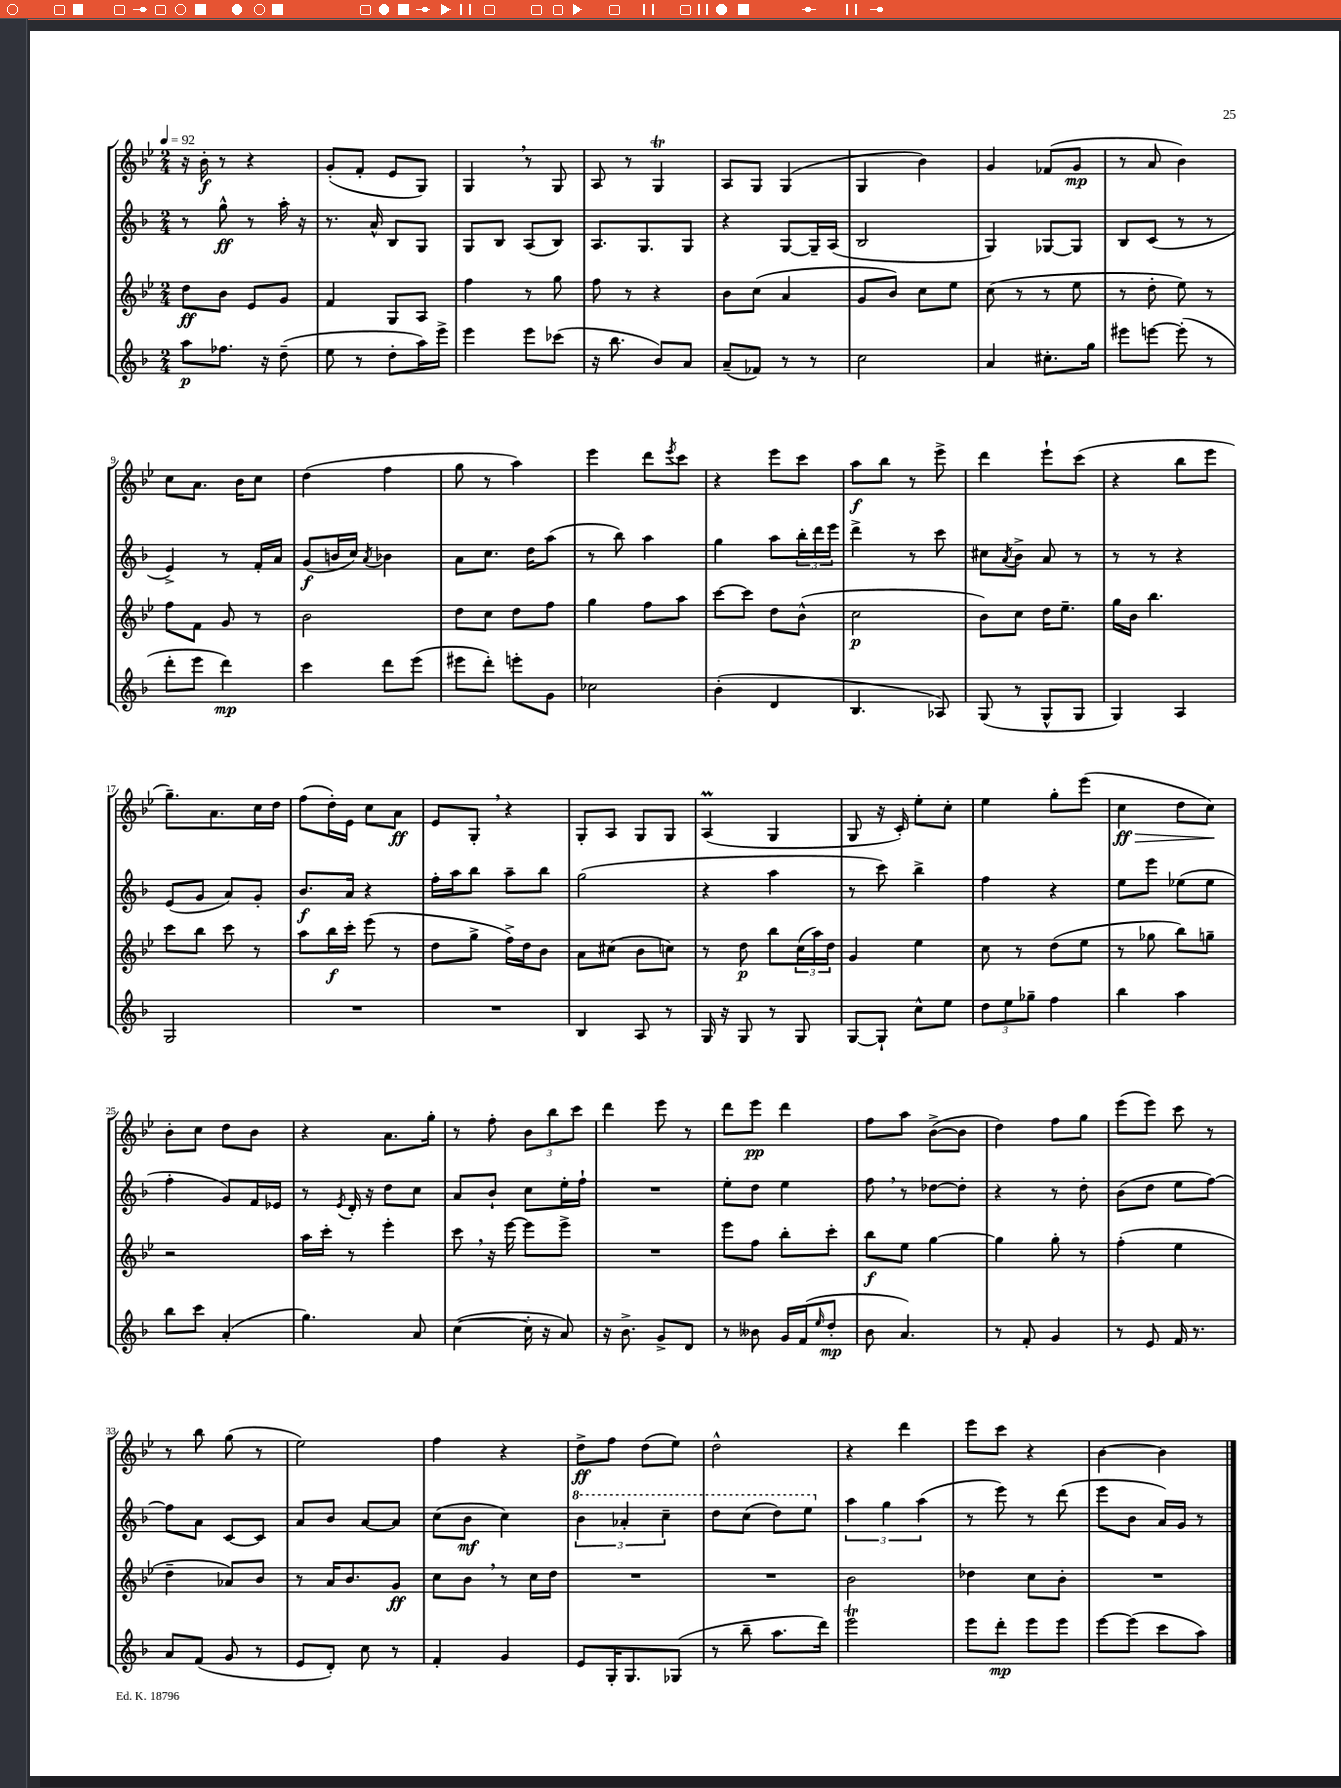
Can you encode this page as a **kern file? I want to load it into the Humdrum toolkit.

**kern	**dynam	**kern	**dynam	**kern	**dynam	**kern	**dynam
*part4	*part4	*part3	*part3	*part2	*part2	*part1	*part1
*staff4	*staff4	*staff3	*staff3	*staff2	*staff2	*staff1	*staff1
*clefG2	*	*clefG2	*	*clefG2	*	*clefG2	*
*k[b-]	*	*k[b-e-]	*	*k[b-]	*	*k[b-e-]	*
*M2/4	*	*M2/4	*	*M2/4	*	*M2/4	*
*MM92	*	*MM92	*	*MM92	*	*MM92	*
=1	=1	=1	=1	=1	=1	=1	=1
8aa\L	p	8dd\L	ff	8r	.	16r	.
.	.	.	.	.	.	16b-'\	f
8.ff-X\J	.	8b-\J	.	8gg^^\	ff	8r	.
.	.	8e-/L	.	8r	.	4r	.
16r	.	.	.	.	.	.	.
(8dd~\	.	8g/J	.	16aa'\	.	.	.
.	.	.	.	16r	.	.	.
=2	=2	=2	=2	=2	=2	=2	=2
8ee\	.	4f/	.	8.r	.	(8g'/L	.
8r	.	.	.	.	.	8f'/J	.
.	.	.	.	16a^^/	.	.	.
8dd'\L	.	8G/L	.	8B-/L	.	8e-/L	.
16aa\L)	.	8A/J	.	8G/J	.	8G/J)	.
16eee^\JJ	.	.	.	.	.	.	.
=3	=3	=3	=3	=3	=3	=3	=3
4eee\	.	4ff\	.	8G/L	.	4G,/	.
.	.	.	.	8B-/J	.	.	.
8eee\L	.	8r	.	(8A/L	.	8r	.
(8ccc-X\J	.	8gg\	.	8B-/J)	.	8G/	.
=4	=4	=4	=4	=4	=4	=4	=4
16r	.	8ff\	.	8.A/L	.	8A/	.
8.bb-\	.	.	.	.	.	.	.
.	.	8r	.	.	.	8r	.
.	.	.	.	8.G/	.	.	.
8b-/L)	.	4r	.	.	.	4GT/	.
8a/J	.	.	.	8G/J	.	.	.
=5	=5	=5	=5	=5	=5	=5	=5
(8a~/L	.	8b-\L	.	4r	.	8A/L	.
8f-X/J)	.	(8cc\J	.	.	.	8G/J	.
8r	.	4a/	.	[8G/L	.	(4G/	.
8r	.	.	.	16G~/L]	.	.	.
.	.	.	.	(16A/JJ	.	.	.
=6	=6	=6	=6	=6	=6	=6	=6
2cc\	.	8g/L	.	2B-/	.	4G/	.
.	.	8b-/J)	.	.	.	.	.
.	.	8cc\L	.	.	.	4b-\)	.
.	.	8ee-\J	.	.	.	.	.
=7	=7	=7	=7	=7	=7	=7	=7
4a/	.	(8cc\	.	4G/)	.	4g/	.
.	.	8r	.	.	.	.	.
8.cc#X'\L	.	8r	.	[8G-X/L	.	(8f-X/L	.
.	.	8ee-\	.	8G-/J]	.	8g/J	mp
16gg\Jk	.	.	.	.	.	.	.
=8	=8	=8	=8	=8	=8	=8	=8
8eee#X\L	.	8r	.	8B-/L	.	8r	.
[8eeen\J	.	8dd'\	.	(8c/J	.	8a/	.
(8eee'\]	.	8ee-\)	.	8r	.	4b-\)	.
8r	.	8r	.	8r	.	.	.
!!LO:LB:g=z
=9	=9	=9	=9	=9	=9	=9	=9
8ddd'\L	.	8ff\L	.	4e^/)	.	8cc\L	.
8eee\J	.	8f\J	.	.	.	8.a\J	.
4ddd\)	mp	8g/	.	8r	.	.	.
.	.	.	.	.	.	16b-\KL	.
.	.	8r	.	16f'/LL	.	8cc\J	.
.	.	.	.	16a/JJ	.	.	.
=10	=10	=10	=10	=10	=10	=10	=10
4ccc\	.	2b-\	.	(8g/L	f	(4dd\	.
.	.	.	.	16bn/L	.	.	.
.	.	.	.	16cc/JJ)	.	.	.
.	.	.	.	8qa/	.	.	.
8ddd\L	.	.	.	4b-X\	.	4ff\	.
(8eee\J	.	.	.	.	.	.	.
=11	=11	=11	=11	=11	=11	=11	=11
8eee#X\L	.	8dd\L	.	8a\L	.	8gg\	.
8ddd'\J)	.	8cc\J	.	8.cc\J	.	8r	.
8eeen'\L	.	8dd\L	.	.	.	4aa\)	.
.	.	.	.	16dd\KL	.	.	.
8g\J	.	8ff\J	.	(8aa\J	.	.	.
=12	=12	=12	=12	=12	=12	=12	=12
2cc-X\	.	4gg\	.	8r	.	4eee-\	.
.	.	.	.	8bb-\)	.	.	.
.	.	8ff\L	.	4aa\	.	8ddd\L	.
.	.	.	.	.	.	8qeee-/	.
.	.	8aa\J	.	.	.	8ccc\J	.
=13	=13	=13	=13	=13	=13	=13	=13
(4b-'\	.	[8ccc\L	.	4gg\	.	4r	.
.	.	8ccc\J]	.	.	.	.	.
4d/	.	8dd\L	.	8aa\L	.	8eee-\L	.
.	.	(8b-^^\J	.	24bb-'\L	.	8ccc\J	.
.	.	.	.	24ddd\	.	.	.
.	.	.	.	24eee\JJ	.	.	.
=14	=14	=14	=14	=14	=14	=14	=14
4.B-/	.	2cc\	p	4ddd^\	.	8aa\L	f
.	.	.	.	.	.	8bb-\J	.
.	.	.	.	8r	.	8r	.
8A-X/)	.	.	.	8ccc\	.	8eee-^\	.
=15	=15	=15	=15	=15	=15	=15	=15
(8G/	.	8b-\L)	.	8cc#X\L	.	4ddd\	.
.	.	.	.	8qa/	.	.	.
8r	.	8cc\J	.	8b-^\J	.	.	.
8G^^/L	.	16dd\KL	.	8a/	.	8eee-`\L	.
.	.	8.ee-~\J	.	.	.	.	.
8G/J	.	.	.	8r	.	(8ccc\J	.
=16	=16	=16	=16	=16	=16	=16	=16
4G/)	.	16gg\LL	.	8r	.	4r	.
.	.	16b-\JJ	.	.	.	.	.
.	.	4.bb-\	.	8r	.	.	.
4A/	.	.	.	4r	.	8bb-\L	.
.	.	.	.	.	.	8eee-\J	.
!!LO:LB:g=z
=17	=17	=17	=17	=17	=17	=17	=17
2G/	.	8ccc\L	.	(8e/L	.	8.gg~\L)	.
.	.	8bb-\J	.	8g/J	.	.	.
.	.	.	.	.	.	8.a\	.
.	.	8ccc\	.	8a/L)	.	.	.
.	.	8r	.	8g'/J	.	16cc\L	.
.	.	.	.	.	.	16dd\JJ	.
=18	=18	=18	=18	=18	=18	=18	=18
2r	.	8aa\L	.	8.b-/L	f	(8ff\L	.
.	.	16bb-\L	f	.	.	16dd'\L)	.
.	.	16ccc'\JJ	.	16a/Jk	.	16e-\JJ	.
.	.	(8eee-\	.	4r	.	8cc\L	.
.	.	8r	.	.	.	8a\J	ff
=19	=19	=19	=19	=19	=19	=19	=19
2r	.	8dd\L	.	16ff'\LL	.	8e-/L	.
.	.	.	.	16aa\J	.	.	.
.	.	8gg^\J	.	8bb-\J	.	8G',/J	.
.	.	16ff^\LL)	.	8aa~\L	.	4r	.
.	.	16dd\J	.	.	.	.	.
.	.	8b-\J	.	8bb-\J	.	.	.
=20	=20	=20	=20	=20	=20	=20	=20
4B-/	.	8a\L	.	(2gg\	.	8G'/L	.
.	.	(8cc#X\J	.	.	.	8A/J	.
8A/	.	8b-\L	.	.	.	8G/L	.
8r	.	8ccn\J)	.	.	.	8G/J	.
=21	=21	=21	=21	=21	=21	=21	=21
16G/	.	8r	.	4r	.	(4Am/	.
16r	.	.	.	.	.	.	.
8G/	.	8dd\	p	.	.	.	.
8r	.	8bb-\L	.	4aa\	.	4G/	.
8G/	.	(24cc\L	.	.	.	.	.
.	.	24aa\)	.	.	.	.	.
.	.	24dd\JJ	.	.	.	.	.
=22	=22	=22	=22	=22	=22	=22	=22
[8G/L	.	4g/	.	8r	.	8G/	.
8G`/J]	.	.	.	8ccc\)	.	16r	.
.	.	.	.	.	.	16c'/)	.
8cc^^\L	.	4ee-\	.	4bb-^\	.	8ee-'\L	.
8ee\J	.	.	.	.	.	8cc'\J	.
=23	=23	=23	=23	=23	=23	=23	=23
12dd\L	.	8cc\	.	4ff\	.	4ee-\	.
12ee\	.	.	.	.	.	.	.
.	.	8r	.	.	.	.	.
12gg-X~\J	.	.	.	.	.	.	.
4ff\	.	(8dd\L	.	4r	.	8gg'\L	.
.	.	8ee-\J	.	.	.	(8eee-\J	.
=24	=24	=24	=24	=24	=24	=24	=24
!	!	!	!	!	!	!	!LO:HP:b
4bb-\	.	8r	.	8ee\L	.	4cc\	> ff
.	.	8gg-X\	.	8eee\J	.	.	.
4aa\	.	8bb-\L)	.	(8ee-X\L	.	8dd\L	.
.	.	8ggn~\J	.	8ee-\J	.	8cc\J)	.
.	.	.	.	.	.	.	]
!!LO:LB:g=z
=25	=25	=25	=25	=25	=25	=25	=25
8bb-\L	.	2r	.	4ff'\	.	8b-'\L	.
8ccc\J	.	.	.	.	.	8cc\J	.
(4a'/	.	.	.	8g/L)	.	8dd\L	.
.	.	.	.	16f/L	.	8b-\J	.
.	.	.	.	16e-X/JJ	.	.	.
=26	=26	=26	=26	=26	=26	=26	=26
4.gg\)	.	16aa\LL	.	8r	.	4r	.
.	.	16ccc'\JJ	.	.	.	.	.
.	.	.	.	8qe/	.	.	.
.	.	8r	.	16d'/	.	.	.
.	.	.	.	16r	.	.	.
.	.	4eee-'\	.	8dd\L	.	8.a\L	.
8a/	.	.	.	8cc\J	.	.	.
.	.	.	.	.	.	16gg'\Jk	.
=27	=27	=27	=27	=27	=27	=27	=27
([4cc\	.	8ccc,\	.	8a/L	.	8r	.
.	.	16r	.	8b-`/J	.	8ff'\	.
.	.	[16eee-\	.	.	.	.	.
16cc'\]	.	8eee-\L]	.	8cc\L	.	12b-\L	.
16r	.	.	.	.	.	.	.
.	.	.	.	.	.	12bb-\	.
8a/)	.	8eee-^\J	.	16ee'\L	.	.	.
.	.	.	.	.	.	12ccc\J	.
.	.	.	.	16ff`\JJ	.	.	.
=28	=28	=28	=28	=28	=28	=28	=28
16r	.	2r	.	2r	.	4ddd\	.
8.b-^\	.	.	.	.	.	.	.
8g^/L	.	.	.	.	.	8eee-\	.
8d/J	.	.	.	.	.	8r	.
=29	=29	=29	=29	=29	=29	=29	=29
8r	.	8eee-\L	.	8ee'\L	.	8ddd\L	.
8b--X\	.	8ff\J	.	8dd\J	.	8eee-\J	pp
16g/LL	.	8bb-'\L	.	4ee\	.	4ddd\	.
(16f/J	.	.	.	.	.	.	.
16qqee/	.	.	.	.	.	.	.
8dd'/J	mp	8ccc'\J	.	.	.	.	.
=30	=30	=30	=30	=30	=30	=30	=30
8b-\	.	8bb-\L	f	8ff,\	.	8ff\L	.
4.a/)	.	8ee-\J	.	8r	.	8aa\J	.
.	.	[4gg\	.	[8dd-X\L	.	([8b-^\L	.
.	.	.	.	8dd-'\J]	.	8b-\J]	.
=31	=31	=31	=31	=31	=31	=31	=31
8r	.	4gg\]	.	4r	.	4dd\)	.
8f'/	.	.	.	.	.	.	.
4g/	.	8gg'\	.	8r	.	8ff\L	.
.	.	8r	.	8dd'\	.	8gg\J	.
=32	=32	=32	=32	=32	=32	=32	=32
8r	.	(4ff'\	.	(8b-\L	.	(8eee-\L	.
8e/	.	.	.	8dd\J	.	8eee-\J)	.
16f/	.	4ee-\	.	8ee\L	.	8ccc\	.
8.r	.	.	.	.	.	.	.
.	.	.	.	[8ff\J)	.	8r	.
!!LO:LB:g=z
=33	=33	=33	=33	=33	=33	=33	=33
8a/L	.	4dd~\	.	8ff\L]	.	8r	.
(8f/J	.	.	.	8a\J	.	8bb-\	.
8g/	.	8a-X/L)	.	[8c/L	.	(8gg\	.
8r	.	8b-/J	.	8c/J]	.	8r	.
=34	=34	=34	=34	=34	=34	=34	=34
8e/L	.	8r	.	8a/L	.	2ee-\)	.
8d'/J)	.	16a/KL	.	8b-/J	.	.	.
.	.	8.b-/	.	.	.	.	.
8cc\	.	.	.	[8a/L	.	.	.
8r	.	8g/J	ff	8a/J]	.	.	.
=35	=35	=35	=35	=35	=35	=35	=35
4f'/	.	8cc\L	.	(8cc\L	.	4ff\	.
.	.	8b-,\J	.	8b-\J	mf	.	.
4g/	.	8r	.	4cc\)	.	4r	.
.	.	16cc\LL	.	.	.	.	.
.	.	16dd\JJ	.	.	.	.	.
=36	=36	=36	=36	=36	=36	=36	=36
*	*	*	*	*8va	*	*	*
8e/L	.	2r	.	6bb-\	.	8dd^\L	ff
16G'/K	.	.	.	.	.	8ff\J	.
.	.	.	.	6aa-X'/	.	.	.
8.G/	.	.	.	.	.	.	.
.	.	.	.	.	.	(8dd\L	.
.	.	.	.	6ccc~\	.	.	.
(8G-X/J	.	.	.	.	.	8ee-\J)	.
=37	=37	=37	=37	=37	=37	=37	=37
8r	.	2r	.	8ddd\L	.	2dd^^\	.
8bb-~\	.	.	.	(8ccc\J	.	.	.
8.aa\L	.	.	.	8ddd\L)	.	.	.
.	.	.	.	8eee\J	.	.	.
16ddd\Jk)	.	.	.	.	.	.	.
=38	=38	=38	=38	=38	=38	=38	=38
*	*	*	*	*X8va	*	*	*
2eeet\	.	2b-\	.	6aa\	.	4r	.
.	.	.	.	6gg\	.	.	.
.	.	.	.	.	.	4ddd\	.
.	.	.	.	(6aa\	.	.	.
=39	=39	=39	=39	=39	=39	=39	=39
8eee\L	.	4dd-X\	.	8r	.	8eee-\L	.
8ddd'\J	mp	.	.	8eee\)	.	8ccc\J	.
8eee\L	.	8cc\L	.	8r	.	4r	.
8eee\J	.	8b-'\J	.	(8ddd\	.	.	.
=40	=40	=40	=40	=40	=40	=40	=40
[8eee\L	.	2r	.	8eee\L	.	[4b-\	.
(8eee\J]	.	.	.	8b-\J	.	.	.
8ccc\L	.	.	.	16a/LL)	.	4b-\]	.
.	.	.	.	16g/JJ	.	.	.
8aa\J)	.	.	.	8r	.	.	.
==	==	==	==	==	==	==	==
*-	*-	*-	*-	*-	*-	*-	*-
